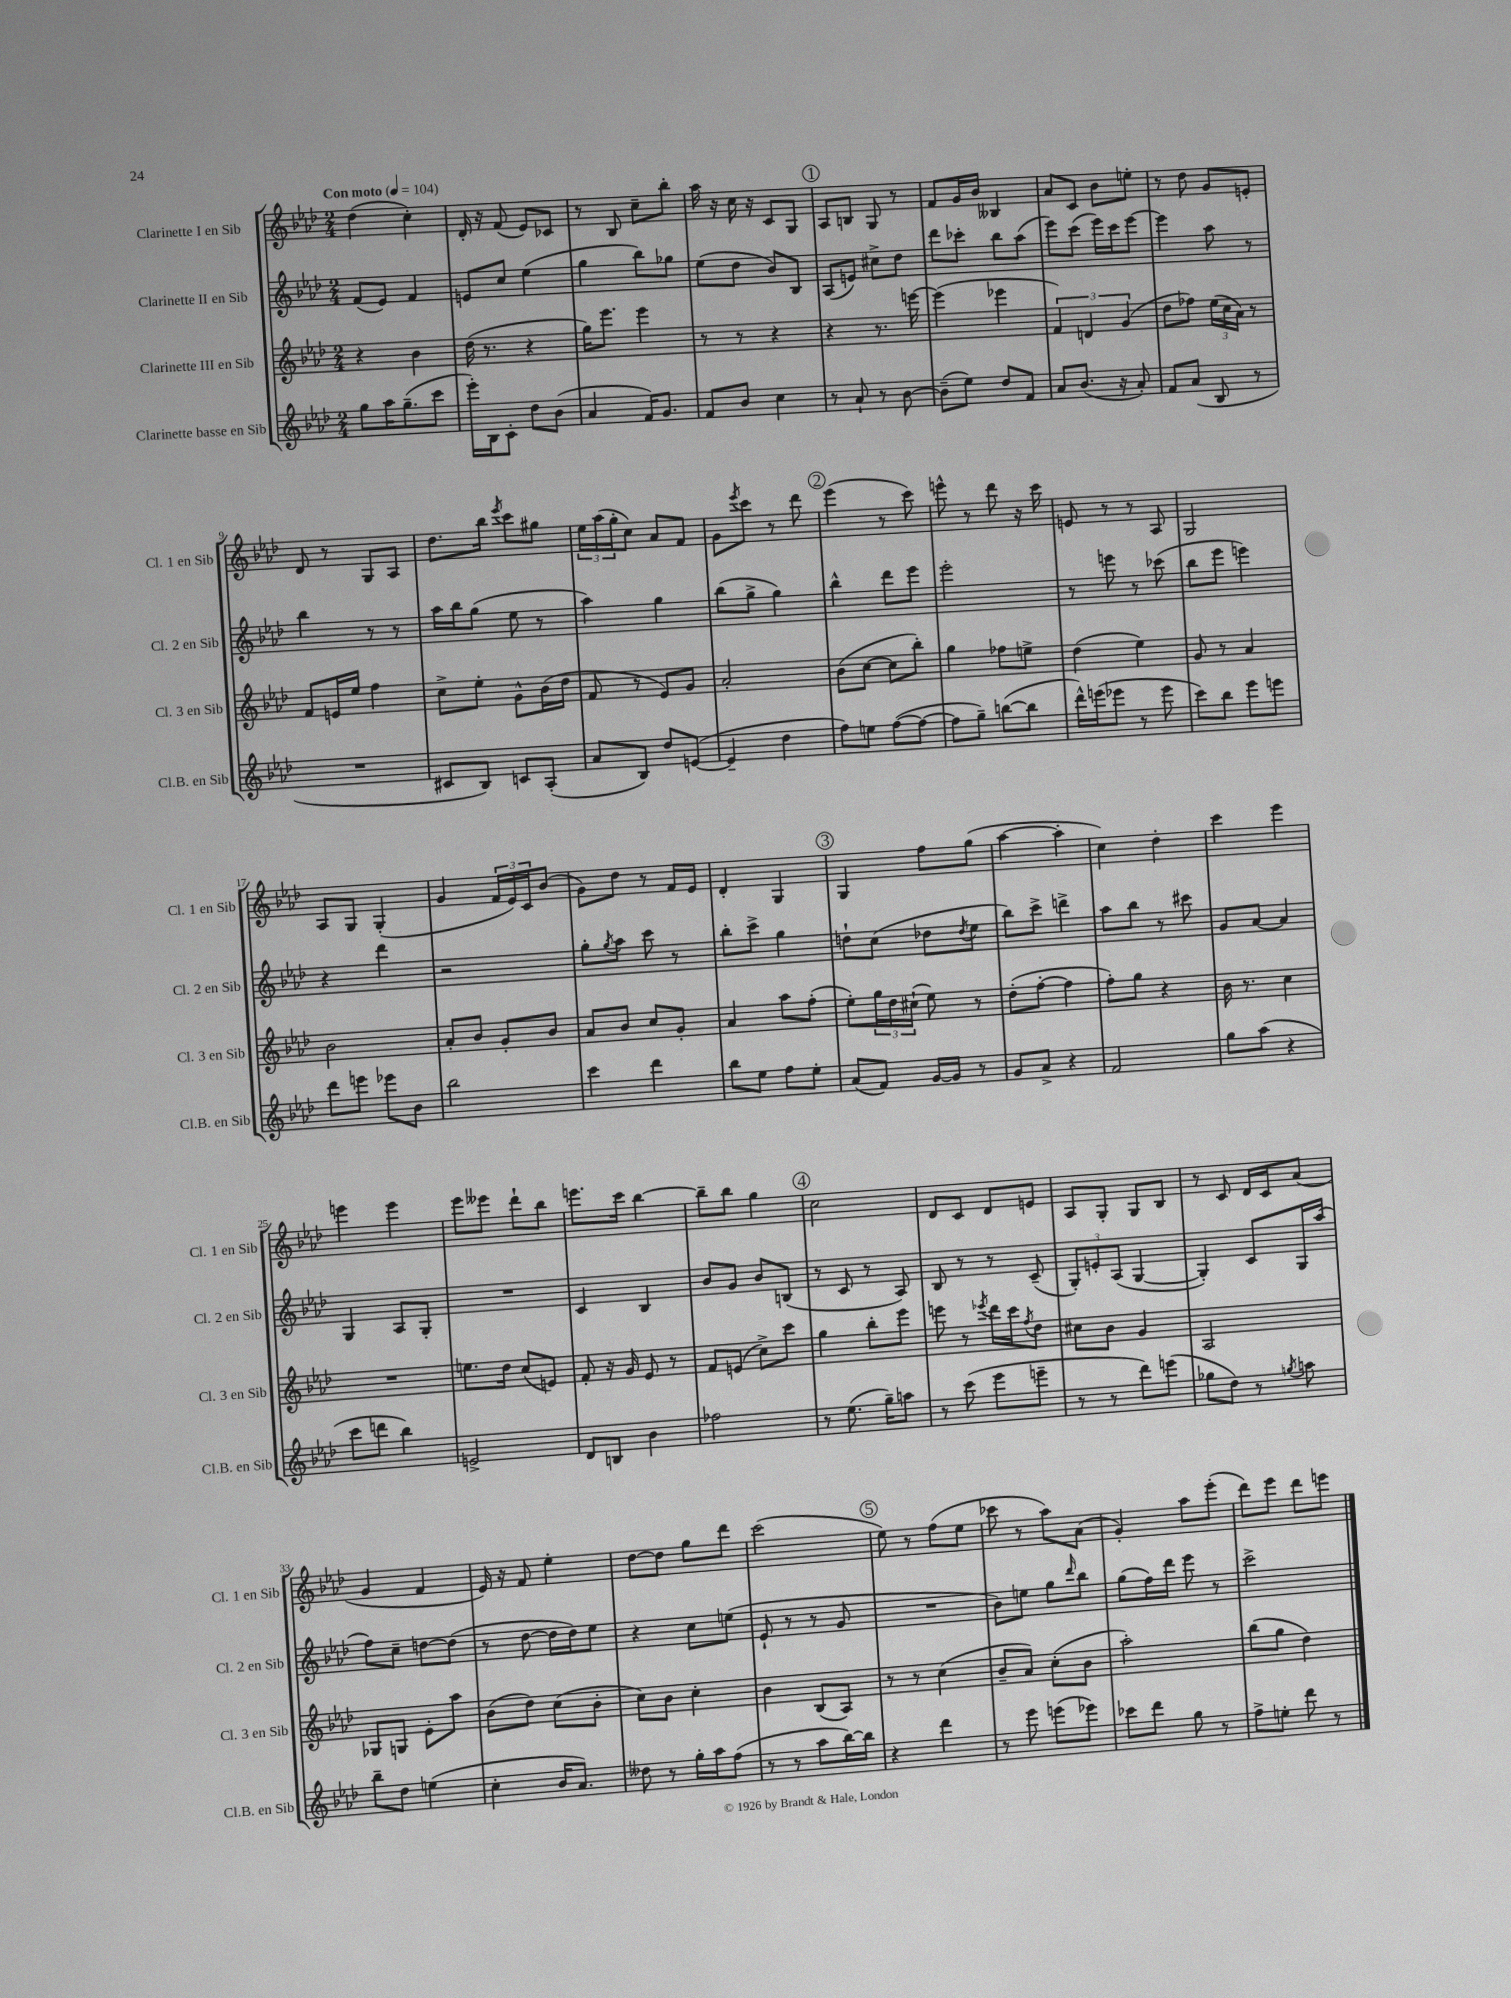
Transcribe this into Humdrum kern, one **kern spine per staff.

**kern	**kern	**kern	**kern
*part4	*part3	*part2	*part1
*staff4	*staff3	*staff2	*staff1
*I"Clarinette basse en Sib	*I"Clarinette III en Sib	*I"Clarinette II en Sib	*I"Clarinette I en Sib
*I'Cl.B. en Sib	*I'Cl. 3 en Sib	*I'Cl. 2 en Sib	*I'Cl. 1 en Sib
*clefG2	*clefG2	*clefG2	*clefG2
*k[b-e-a-d-]	*k[b-e-a-d-]	*k[b-e-a-d-]	*k[b-e-a-d-]
*M2/4	*M2/4	*M2/4	*M2/4
*MM104	*MM104	*MM104	*MM104
=1	=1	=1	=1
!	!	!	!LO:TX:a:B:t=Con moto
8gg\L	4r	(8f/L	(4dd-\
16aa-\K	.	8e-/J)	.
(8.gg~\	.	.	.
.	4b-\	4f/	4cc'\)
8ccc\J	.	.	.
=2	=2	=2	=2
16eee-'\LL)	(16dd-\	8en/L	16d-'/
16B-\J	8.r	.	16r
8c'\J	.	8cc/J	(8f/
8dd-\L	4r	(4ee-\	8e-/L)
(8b-\J	.	.	8c-X/J
=3	=3	=3	=3
4a-/	16gg\KL)	4gg\	8r
.	8.eee-\J	.	.
.	.	.	8B-/
16f/KL)	4eee-\	8bb-\L)	8cc~\L
8.g/J	.	.	.
.	.	8gg-X\J	8bb-'\J
=4	=4	=4	=4
8f/L	8r	(8ee-\L	16aa-\
.	.	.	16r
8b-/J	8r	8dd-\J	16cc\
.	.	.	16r
4cc\	4r	8b-/L)	8c/L
.	.	8B-/J	8G/J
!!LO:REH:place=s1:t=1
=5	=5	=5	=5
8r	4r	(8A-/L	8A-/L
8a-`/	.	8en/J)	8Bn/J
8r	8.r	8cc#X^\L	8G/
[8b-\	.	8dd-\J	8r
.	[16eeen\	.	.
=6	=6	=6	=6
(8b-~\L]	(4eee\]	8ddd-\L	8f/L
8ee-\J)	.	8ccc-X'\J	16g/L
.	.	.	16b-/JJ
8dd-/L	4eee-X\	8bb-\L	4B--X/
8f/J	.	(8aa-\J	.
=7	=7	=7	=7
8a-/L	6f/)	8eee-\L)	8a-/L
(8.b-/J	.	(8ccc\J	8c/J
.	6dn/	.	.
.	.	16eee-\LL)	8b-\L
16r	.	16ccc\J	.
.	(6g/	.	.
8a-'/)	.	[8eee-\J	8een'\J
=8	=8	=8	=8
8f/L	8dd-\L	4eee-\]	8r
(8a-/J	8ff-X\J)	.	8dd-\
8B-/	(24ee-\LL	8aa-\	8g/L
.	24cc\	.	.
.	24a-\JJ)	.	.
8r	8r	8r	8en'/J
!!LO:LB:g=z
=9	=9	=9	=9
2r	8f/L	4bb-\	8d-/
.	16en/L	.	8r
.	16ee-/JJ	.	.
.	4ff\	8r	8G/L
.	.	8r	8A-/J
=10	=10	=10	=10
8c#X/L	8cc^\L	16aa-\LL	8.dd-\L
.	.	16bb-\J	.
8B-/J)	8ee-'\J	(8gg\J	.
.	.	.	16bb-\Jk
.	.	.	8qeee-/
8cn/L	8g^^\L	8ee-\	8ccc\L
(8A-'/J	(16b-\L	8r	8gg#X\J
.	16dd-\JJ	.	.
=11	=11	=11	=11
8a-/L	8f/	4aa-\)	24ee-\LL
.	.	.	(24aa-\
.	.	.	24gg'\J
8B-/J)	8r	.	8cc\J)
8dd-/L	8e-/L)	4gg\	8a-/L
([8en/J	8g/J	.	8f/J
=12	=12	=12	=12
4e~/]	2a-'/	(8bb-\L	8g\L
.	.	.	8qeee-/
.	.	8gg^\J	8ccc\J
4dd-\	.	4gg\)	8r
.	.	.	8ddd-\
!!LO:REH:place=s1:t=2
=13	=13	=13	=13
8ff\L)	(8b-\L	4bb-^^\	(4eee-\
8een\J	[8cc\J	.	.
([8ff\L	8cc\L]	8ddd-\L	8r
8ff\J_	8bb-'\J)	8eee-\J	8ccc\)
=14	=14	=14	=14
8ff\L]	4gg\	2eee-'\	8eeen^^\
8gg~\J)	.	.	8r
([8bbn\L	8ff-X\L	.	8ddd-\
8bb\J]	8een^\J	.	16r
.	.	.	16ccc\
=15	=15	=15	=15
16ddd-^^\LL)	(4dd-\	8r	8en/
(16eeen\J	.	.	.
8eee-X\J	.	8eeen\	8r
8r	4ee-\)	8r	8r
8eee-\	.	(8ccc-X\	8A-/
=16	=16	=16	=16
8ccc\L)	8g/	8bb-\L	2G/
8bb-\J	8r	8eee-\J	.
8eee-\L	4a-/	4eeen\)	.
8eeen\J	.	.	.
!!LO:LB:g=z
=17	=17	=17	=17
8ddd-\L	2b-\	4r	8A-/L
8eeen\J	.	.	8G/J
8eee-X\L	.	4ddd-\	(4G'/
8b-\J	.	.	.
=18	=18	=18	=18
2bb-\	8a-'/L	2r	4g/
.	8b-/J	.	.
.	8g'/L	.	24f/LL
.	.	.	24e-/)
.	.	.	24c/J
.	8b-/J	.	(8b-/J
=19	=19	=19	=19
4ccc\	8a-/L	8gg'\L	8g\L)
.	.	8qgg/	.
.	8b-/J	8aa-\J	8dd-\J
4ddd-\	8cc/L	8ccc\	8r
.	8g'/J	8r	16f/LL
.	.	.	16e-/JJ
=20	=20	=20	=20
8bb-\L	4a-/	8bb-'\L	4d-'/
8ee-\J	.	8ccc^\J	.
8ff\L	8aa-\L	4gg\	4G/
8ee-'\J	(8ff'\J	.	.
!!LO:REH:place=s1:t=3
=21	=21	=21	=21
(8a-/L	8ee-'\L)	8ddn`\L	4G/
8f/J)	24gg\L	(8cc\J	.
.	24dd-\	.	.
.	(24cc#X`\JJ	.	.
[16g/LL	8ee-\)	8dd-X\L	8ff\L
16g/JJ]	.	.	.
.	.	8qdd-/	.
8r	8r	8ee-\J	(8gg\J
=22	=22	=22	=22
8g/L	(8dd-'\L	8bb-\L)	[4aa-\
8a-^/J	[8ff'\J	8ccc^\J	.
4r	4ff\]	4dddn^\	4aa-'\]
=23	=23	=23	=23
2f/	8ff'\L)	8aa-\L	4cc\)
.	8gg\J	8bb-\J	.
.	4r	8r	4dd-'\
.	.	8ccc#X\	.
=24	=24	=24	=24
8gg\L	16b-\	8g/L	4ccc\
.	8.r	.	.
(8aa-\J	.	[8a-/J	.
4r	4cc\	4a-/]	4eee-\
!!LO:LB:g=z
=25	=25	=25	=25
8ccc\L	2r	4G/	4eeen\
8dddn\J	.	.	.
4bb-\)	.	8A-/L	4eee\
.	.	8G'/J	.
=26	=26	=26	=26
2en^/	8.een\L	2r	8eee-\L
.	.	.	8eee--X\J
.	16dd-\Jk	.	.
.	(8cc/L	.	8ddd-`\L
.	8en/J)	.	8bb-\J
=27	=27	=27	=27
8d-/L	8f'/	4c/	8.eeen\L
8Bn/J	16r	.	.
.	16g/	.	16ccc\Jk
4b-\	8e-/	4B-/	[4bb-\
.	8r	.	.
=28	=28	=28	=28
2ff-X\	8f/L	8b-/L	8bb-~\L]
.	(8en/J	8g/J	8bb-\J
.	8cc^\L)	8b-/L	4gg\
.	8ccc\J	(8Bn/J	.
!!LO:REH:place=s1:t=4
=29	=29	=29	=29
8r	4gg\	8r	2cc\
(8.ee-\	.	8c/	.
.	8bb-'\L	8r	.
16gg~\KL)	.	.	.
8aan\J	8eee-\J	8A-/)	.
=30	=30	=30	=30
8r	8eeen\	8B-/	8d-/L
(8ccc\	8r	8r	8c/J
.	8qeee-X/	.	.
8eee-\L	16ddd-\LL	8r	8d-/L
.	16ccc\J	.	.
.	8qff/	.	.
8eeen~\J	8dd-\J	(8c~/	8en/J
=31	=31	=31	=31
8r	8cc#X\L	12G'/L)	8A-/L
.	.	12en'/	.
8r	8b-\J	.	8G'/J
.	.	(12A-/J	.
8ddd-\L)	4g/	[4G/	8G/L
(8eeen\J	.	.	8B-/J
=32	=32	=32	=32
8gg-X\L	2A-/	4G'/])	8r
8dd-\J)	.	.	8c/
8r	.	8c/L	16d-/LL
.	.	.	16c/J
8qggn/	.	.	.
8aan\	.	16G/L	(8a-/J
.	.	(16aa-/JJ	.
!!LO:LB:g=z
=33	=33	=33	=33
8bb-~\L	8G-X/L	8ff\L)	4g/
8dd-\J	8Gn/J	8cc~\J	.
(4een\	8e-'\L	[8ddn\L	4f/
.	8aa-\J	(8dd\J]	.
=34	=34	=34	=34
4cc'\	(8b-\L	8r	16e-/)
.	.	.	16r
.	8dd-\J)	[8dd-\	8f/
16b-/KL	(8cc\L	16dd-\LL]	4ee-'\
8.a-/J)	.	16dd-\J)	.
.	8b-'\J	8ee-\J	.
=35	=35	=35	=35
8dd--X\	8cc\L)	4r	[8dd-\L
8r	8b-\J	.	8dd-\J]
16gg'\LL	4cc'\	8cc\L	8gg\L
16aa-\J	.	.	.
(8ff\J	.	(8een\J	8ddd-\J
=36	=36	=36	=36
8r	4b-\	8e-`/	(2ccc\
8r	.	8r	.
8aa-\L	(8B-/L	8r	.
[16bb-\L)	8A-/J)	8g/	.
16bb-\JJ]	.	.	.
!!LO:REH:place=s1:t=5
=37	=37	=37	=37
4r	8r	2r	8ee-\)
.	8r	.	8r
4ddd-\	(4cc\	.	(8ff\L
.	.	.	8ee-\J
=38	=38	=38	=38
8r	8b-~/L	8b-\L)	8ccc-X\
8eee-\	8a-/J)	8een\J	8r
(8eeen\L	(8cc'\L	8gg\L	8aa-\L)
.	.	16qqddd-/	.
8eee-X\J)	8b-\J	8bb-\J	(8a-\J
=39	=39	=39	=39
8ccc-X\L	2aa-'\)	(8gg\L	4g'/)
8ddd-\J	.	16ff\L)	.
.	.	16ddd-\JJ	.
8gg\	.	8eee-\	8aa-\L
8r	.	8r	(8eee-'\J
=40	=40	=40	=40
8ff^\L	(8bb-\L	2ccc^\	8ddd-\L)
8een'\J	8gg\J	.	8eee-\J
8ddd-\	4dd-\)	.	8ddd-\L
8r	.	.	8eeen\J
==	==	==	==
*-	*-	*-	*-
